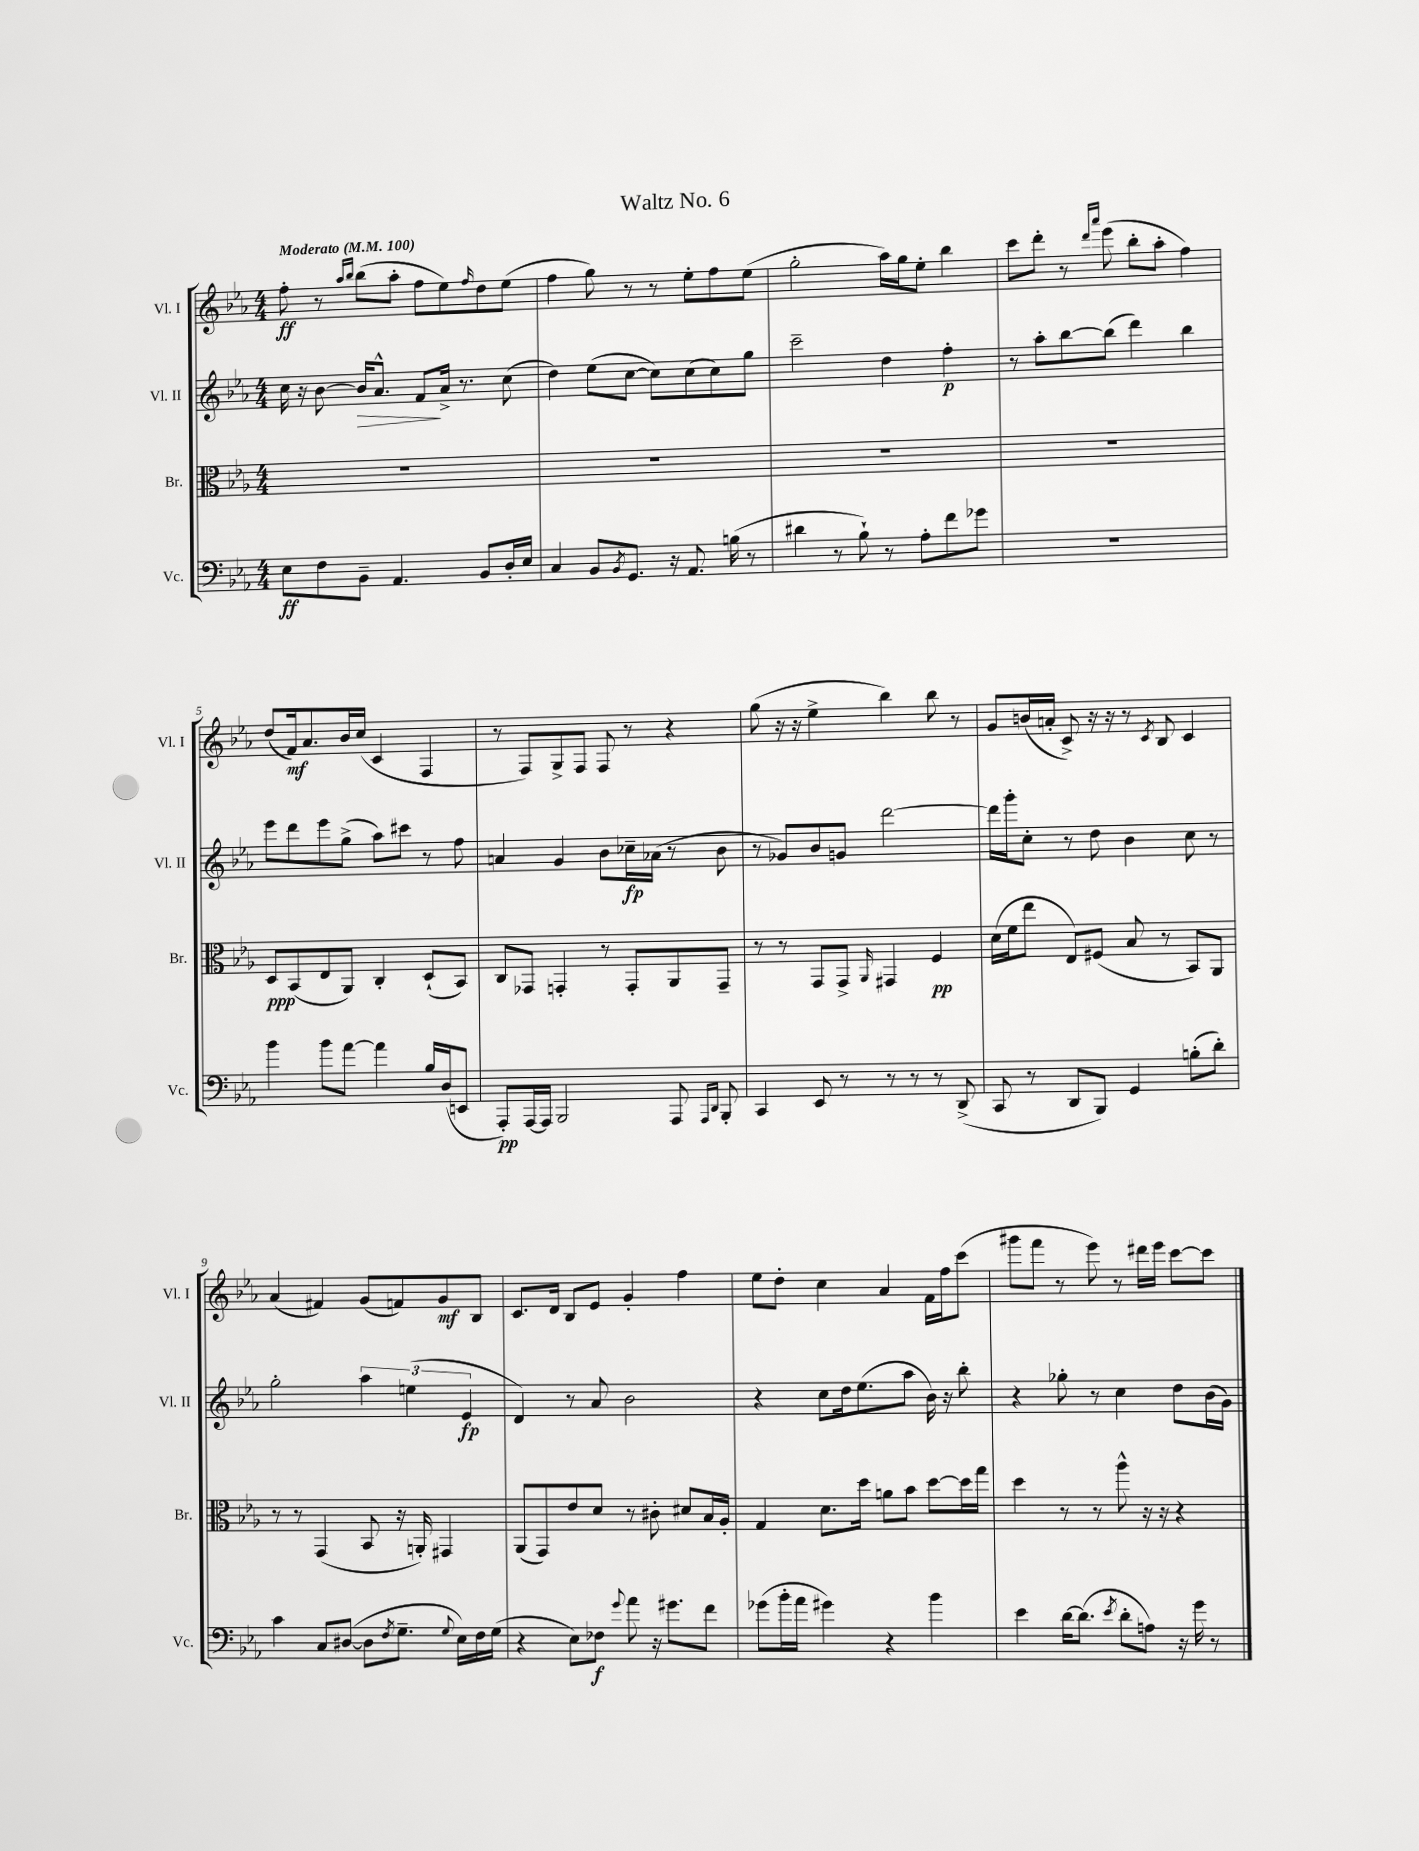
\header { title = "Waltz No. 6" }
<<
\new StaffGroup <<
\new Staff = "s0" \with { instrumentName = "Vl. I" shortInstrumentName = "Vl. I" } {
    \clef treble \key ees \major \numericTimeSignature \time 4/4 \tempo "Moderato" 4 = 100
    f''8-.\ff r8 \grace { aes''16 bes''16 } bes''8( aes''8-. f''8 ees''8) \grace { f''16 } d''8 ees''8( |
    f''4 g''8) r8 r8 ees''8-. f''8 ees''8( |
    g''2-. aes''16) g''16 ees''8-. bes''4 |
    c'''8 d'''8-. r8 \grace { d'''16 aes'''16 } ees'''8( bes''8-. aes''8-. f''4) |
    d''8( f'16\mf) aes'8. bes'16 c''16( c'4 f4 |
    r8 f8) g8-> f8 f8 r8 r4 |
    g''8( r16 r16 ees''4-> bes''4) bes''8 r8 |
    g'8 b'16( a'16-. c'8->) r16 r16 r8 \acciaccatura { c'8 } bes8 c'4 |
    aes'4( fis'4) g'8( f'8) g'8\mf bes8 |
    c'8. d'16 bes8 ees'8 g'4-. f''4 |
    ees''8 d''8-. c''4 aes'4 f'16 f''16 c'''8( |
    gis'''8 f'''8 r8 ees'''8) r8 dis'''16 ees'''16 c'''8~ c'''8 \bar "|." |
}
\new Staff = "s1" \with { instrumentName = "Vl. II" shortInstrumentName = "Vl. II" } {
    \clef treble \key ees \major \numericTimeSignature \time 4/4
    c''16 r16 bes'8~ bes'16\> aes'8.-^ f'8\! aes'16-> r8. c''8( |
    d''4) ees''8( c''8~ c''8) c''8( c''8) g''8 |
    c'''2-- d''4 f''4-.\p |
    r8 aes''8-. bes''8~ bes''8( d'''4) bes''4 |
    ees'''8 d'''8 ees'''8 g''8->( aes''8) cis'''8 r8 f''8 |
    a'4 g'4 bes'8 ces''16--\fp aes'16( r8 bes'8 |
    r8 ges'8) bes'8 g'8 d'''2~ |
    d'''16 g'''16-. c''8-. r8 d''8 bes'4 c''8 r8 |
    g''2-. \tuplet 3/2 { aes''4 e''4( ees'4\fp } |
    d'4) r8 aes'8 bes'2 |
    r4 c''8 d''16 ees''8.( aes''8 bes'16) r16 bes''8-. |
    r4 ges''8-. r8 c''4 d''8 bes'16( g'16) \bar "|." |
}
\new Staff = "s2" \with { instrumentName = "Br." shortInstrumentName = "Br." } {
    \clef alto \key ees \major \numericTimeSignature \time 4/4
    R1 |
    R1 |
    R1 |
    R1 |
    d8\ppp bes,8( ees8 aes,8) c4-. d8-!( bes,8) |
    c8 ges,8 g,4-. r8 g,8-. aes,8 g,8-- |
    r8 r8 g,8 g,8-> \grace { aes,16 } gis,4 f4\pp |
    d'16( f'16 ees''8 ees8) fis8( bes8 r8 bes,8) aes,8 |
    r8 r8 g,4( bes,8 r16 a,16-.) gis,4 |
    aes,8( g,8) ees'8 d'8 r8 cis'8-. dis'8 bes16 aes16-. |
    g4 d'8. d''16 a'8 bes'8 d''8~ d''16 g''16 |
    d''4 r8 r8 aes''8-^ r16 r16 r4 \bar "|." |
}
\new Staff = "s3" \with { instrumentName = "Vc." shortInstrumentName = "Vc." } {
    \clef bass \key ees \major \numericTimeSignature \time 4/4
    ees8\ff f8 bes,8-- aes,4. bes,8 d16-. ees16 |
    c4 bes,8 \acciaccatura { bes,8 } g,8. r16 aes,8. b16( r8 |
    dis'4 r8 bes8-!) r8 aes8-. f'8 ges'8 |
    R1 |
    bes'4 bes'8 aes'8~ aes'4 bes16 d16( e,8 |
    aes,,8-.\pp) aes,,16~ aes,,16 bes,,2 aes,,8 \grace { aes,,16 d,16 } bes,,8-. |
    c,4 ees,8 r8 r8 r8 r8 d,8->( |
    c,8 r8 d,8 bes,,8) g,4 b8-.( d'8-.) |
    c'4 c8 dis8~( dis8 \acciaccatura { f8 } g8.-- \appoggiatura { g8 } ees16) f16 g16( |
    r4 ees8) fes8\f \appoggiatura { g'8 } aes'8 r16 gis'8. f'8 |
    ges'8( bes'16-. aes'16 gis'4) r4 bes'4 |
    ees'4 d'16~ d'8.( \acciaccatura { ees'8 } d'8-. a8) r16 g'16 r8 \bar "|." |
}
>>
>>
